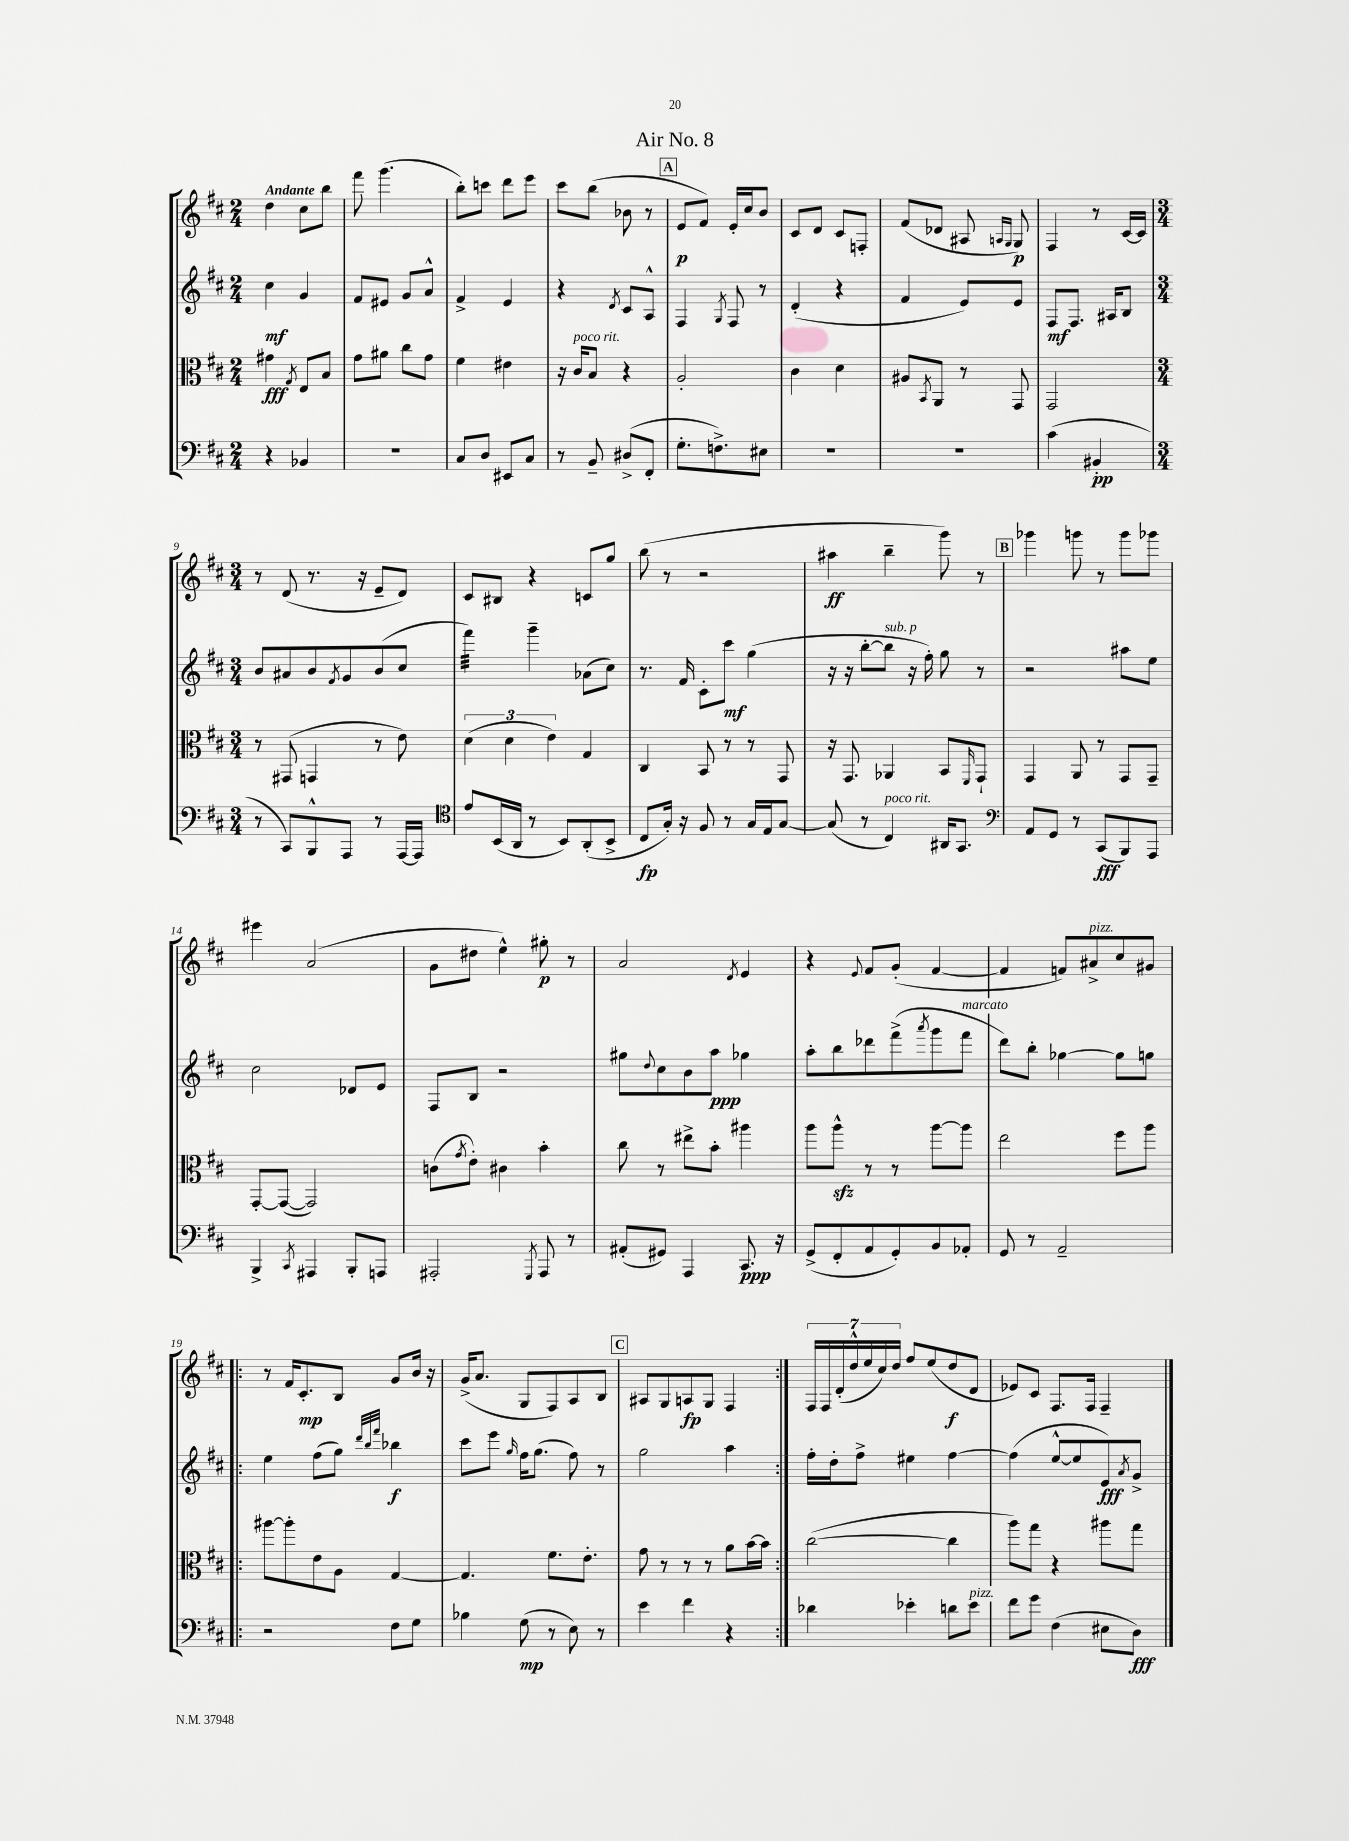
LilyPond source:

\header { title = "Air No. 8" }
<<
\new StaffGroup <<
\new Staff = "s0" {
    \clef treble \key d \major \numericTimeSignature \time 2/4 \tempo "Andante"
    d''4 cis''8 b''8 |
    fis'''8 g'''4.( |
    b''8-.) c'''8 d'''8 e'''8 |
    cis'''8 b''8( bes'8 r8 |
    \mark \markup { \box "A" } e'8\p fis'8) e'16-. cis''16 b'8 |
    cis'8 d'8 cis'8 f8-. |
    fis'8( des'8 ais8 \grace { a16 g16 } g8\p) |
    fis4 r8 cis'16~ cis'16 |
    \numericTimeSignature \time 3/4 r8 d'8( r8. r16 e'8-- d'8) |
    cis'8 bis8 r4 c'8 g''8 |
    b''8( r8 r2 |
    ais''4\ff b''4-- g'''8) r8 |
    \mark \markup { \box "B" } ges'''4 g'''8 r8 g'''8 ges'''8 |
    eis'''4 a'2( |
    g'8 dis''8 e''4-^) gis''8-.\p r8 |
    a'2 \acciaccatura { d'8 } e'4 |
    r4 \appoggiatura { e'8 } fis'8 g'8-.( fis'4~ |
    fis'4 f'8) ais'8->^\markup { \italic "pizz." } cis''8 gis'8 |
    \repeat volta 2 { r8 fis'16 cis'8.-.\mp b8 g'8 b'16 r16 |
    g'16->( a'8. g8 fis8) a8 b8 |
    \mark \markup { \box "C" } ais8 g8 a8\fp g8 fis4 | }
    \tuplet 7/4 { fis16 fis16 d'16-.( d''16-^ e''16 cis''16) d''16 } fis''8 e''8( d''8\f d'8 |
    ees'8) cis'8 fis8. fis16 fis4-- \bar "|." |
}
\new Staff = "s1" {
    \clef treble \key d \major \numericTimeSignature \time 2/4
    cis''4\mf g'4 |
    fis'8 eis'8 g'8 a'8-^ |
    fis'4-> e'4 |
    r4 \acciaccatura { d'8 } cis'8 a8-^ |
    \mark \markup { \box "A" } fis4 \acciaccatura { g8 } fis8 r8 |
    d'4-.( r4 |
    fis'4 e'8) e'8 |
    fis8\mf fis8. ais16 b8 |
    \numericTimeSignature \time 3/4 b'8 ais'8 b'8 \acciaccatura { fis'8 } g'8 b'8( cis''8 |
    fis'''4:32) g'''4-- aes'8( cis''8) |
    r8. fis'16 cis'8-. cis'''8\mf g''4( |
    r16 r16 b''8~-. b''8^\markup { \italic "sub. p" } r16 fis''16-.) g''8 r8 |
    \mark \markup { \box "B" } r2 ais''8 e''8 |
    cis''2 des'8 e'8 |
    fis8 b8 r2 |
    gis''8 \appoggiatura { d''8 } cis''8 b'8 a''8\ppp ges''4 |
    a''8-. b''8 des'''8 fis'''8->( \acciaccatura { a'''8 } g'''8 fis'''8^\markup { \italic "marcato" } |
    d'''8) b''8-. ges''4~ ges''8 g''8 |
    \repeat volta 2 { e''4 fis''8( g''8) \grace { d'''32 b''32 fis'''32 } bes''4\f |
    cis'''8 e'''8 \grace { g''16 } fis''16 g''8.( fis''8) r8 |
    \mark \markup { \box "C" } g''2 a''4 | }
    fis''16-. d''16-. fis''8-> eis''4 fis''4~ |
    fis''4( e''8~-^ e''8 e'8\fff) \acciaccatura { a'8 } g'8-> \bar "|." |
}
\new Staff = "s2" {
    \clef alto \key d \major \numericTimeSignature \time 2/4
    gis'4\fff \acciaccatura { g8 } e8 b8 |
    g'8 ais'8 cis''8 g'8 |
    fis'4 eis'4 |
    r16 cis'16^\markup { \italic "poco rit." } b8 r4 |
    \mark \markup { \box "A" } a2-. |
    cis'4 d'4 |
    ais8 \acciaccatura { b,8 } a,8 r8 g,8 |
    g,2 |
    \numericTimeSignature \time 3/4 r8 gis,8( g,4 r8 e'8) |
    \tuplet 3/2 { d'4( d'4 e'4) } g4 |
    cis4 b,8 r8 r8 g,8 |
    r16 g,8. aes,4 b,8 \grace { fis,16 } g,8-! |
    \mark \markup { \box "B" } g,4 a,8 r8 g,8 g,8-- |
    g,8~-. g,8~( g,2) |
    c'8( \acciaccatura { g'8 } e'8-.) cis'4 b'4-. |
    cis''8 r8 eis''8-> b'8-. ais''4 |
    a''8 a''8-^\sfz r8 r8 a''8~ a''8 |
    e''2 fis''8 a''8 |
    \repeat volta 2 { ais''8~ ais''8-. e'8 a8 g4~ |
    g4. fis'8. e'8.-. |
    \mark \markup { \box "C" } g'8 r8 r8 r8 a'8 b'16~ b'16 | }
    cis''2~( cis''4 |
    a''8) g''8 r4 ais''8 g''8 \bar "|." |
}
\new Staff = "s3" {
    \clef bass \key d \major \numericTimeSignature \time 2/4
    r4 bes,4 |
    r2 |
    cis8 d8 eis,8 cis8 |
    r8 b,8-- dis8->( fis,8-. |
    \mark \markup { \box "A" } g8.-. f8.->) eis8 |
    R2 |
    R2 |
    cis'4( bis,4-.\pp |
    \numericTimeSignature \time 3/4 r8 cis,8) b,,8-^ a,,8 r8 a,,16~ a,,16 |
    \clef tenor e'8 b,16( a,16 r8 b,8) a,8-.( b,8-> |
    cis8\fp g16-.) r16 fis8 r8 g16 e16 g8~ |
    g8( r8 cis4^\markup { \italic "poco rit." }) ais,16 g,8. |
    \mark \markup { \box "B" } \clef bass a,8 g,8 r8 cis,8\fff( b,,8) a,,8 |
    b,,4-> \acciaccatura { cis,8 } ais,,4 b,,8-. a,,8 |
    ais,,2-. \acciaccatura { g,,8 } ais,,8 r8 |
    ais,8-.( gis,8) a,,4 cis,8.\ppp r16 |
    g,8->( fis,8-. a,8 g,8-.) b,8 aes,8-. |
    g,8 r8 a,2-- |
    \repeat volta 2 { r2 fis8 g8 |
    bes4 g8\mp( r8 e8) r8 |
    \mark \markup { \box "C" } e'4 fis'4 r4 | }
    des'4 ees'4-. d'8 ees'8^\markup { \italic "pizz." } |
    fis'8 g'8 fis4( eis8 d8\fff) \bar "|." |
}
>>
>>
